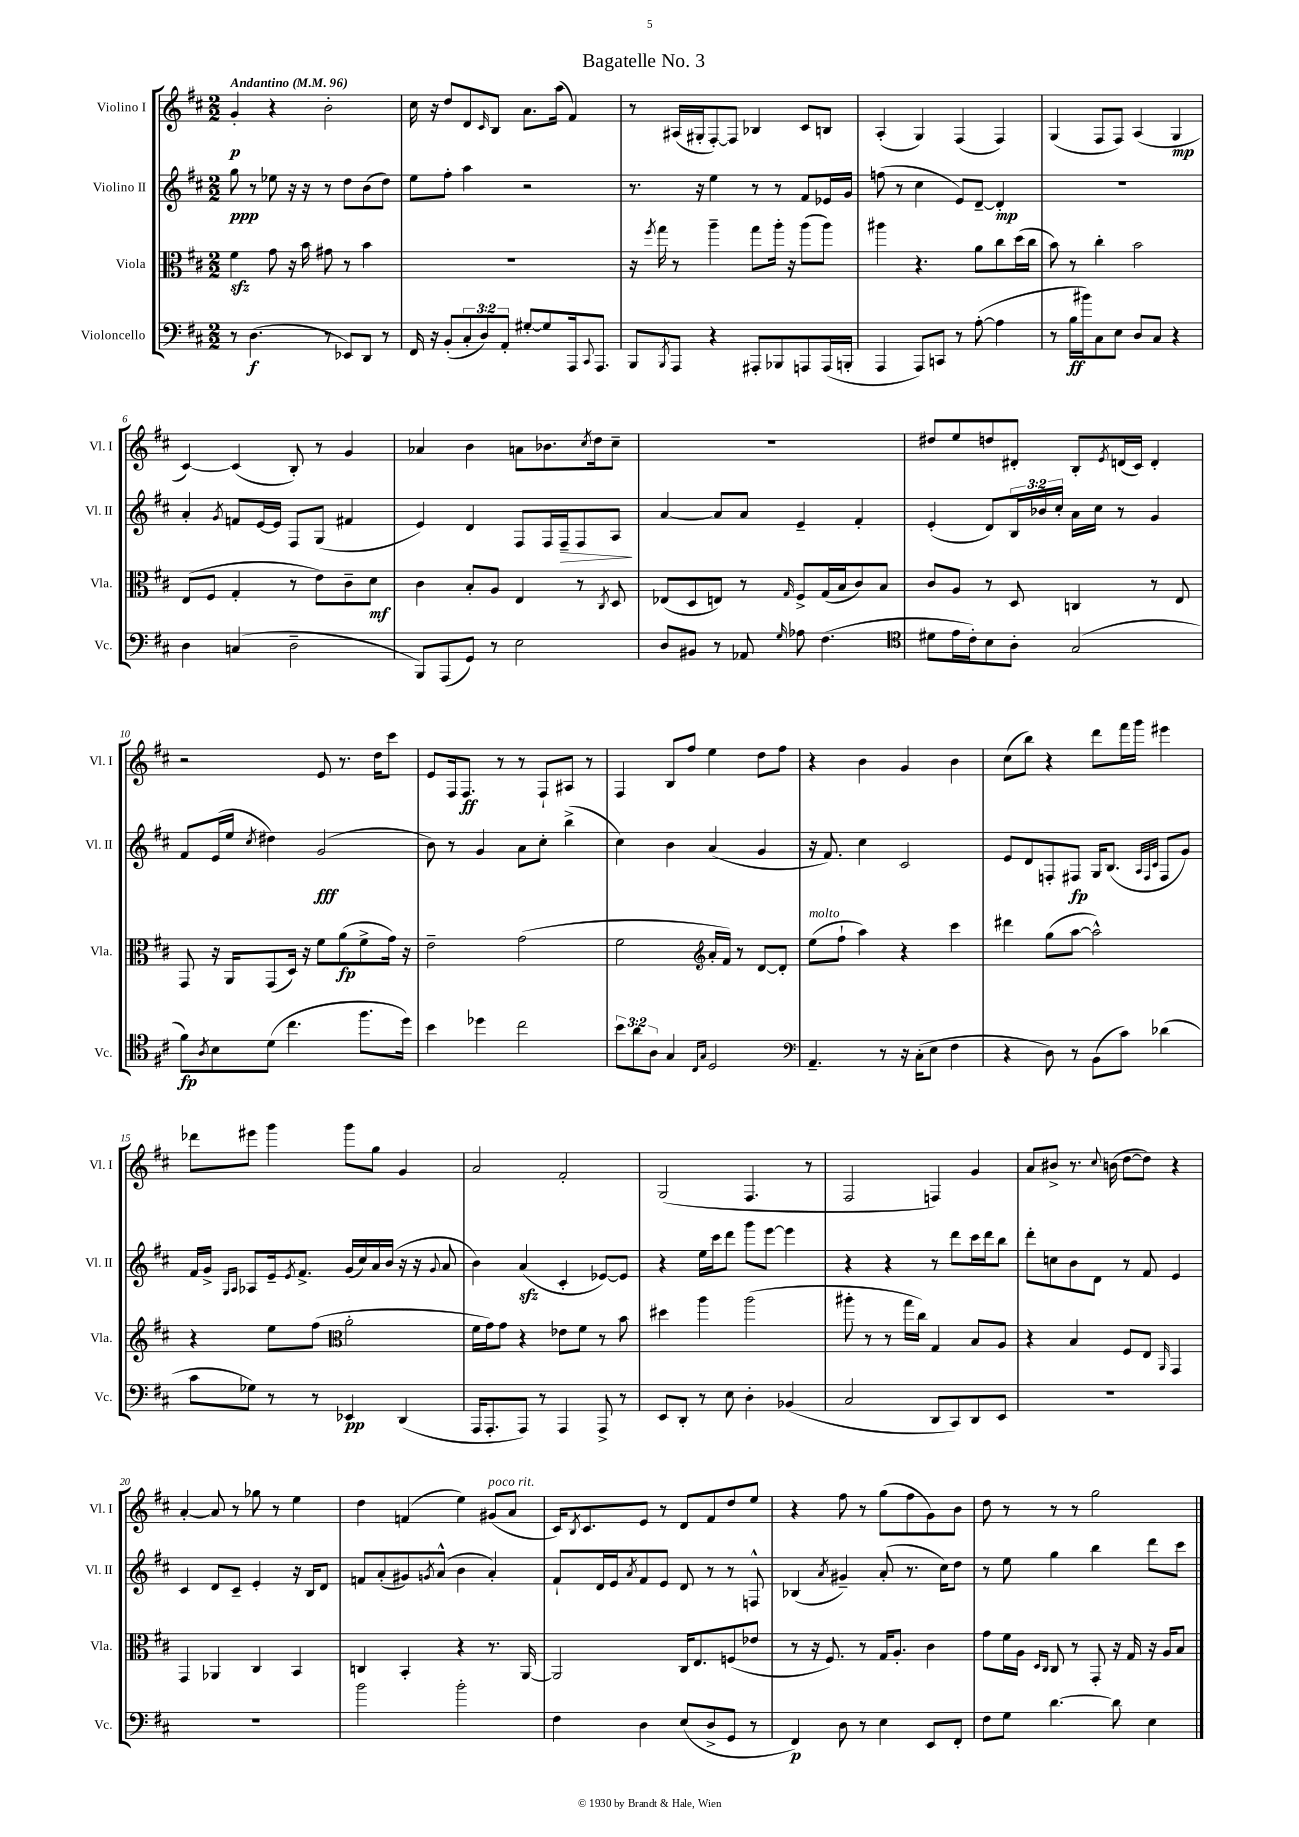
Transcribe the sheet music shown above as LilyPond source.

\header { title = "Bagatelle No. 3" }
<<
\new StaffGroup <<
\new Staff = "s0" \with { instrumentName = "Violino I" shortInstrumentName = "Vl. I" } {
    \clef treble \key d \major \numericTimeSignature \time 2/2 \tempo "Andantino" 4 = 96
    g'4-.\p r4 b'2-. |
    cis''16 r16 d''8 d'8 \grace { cis'16 } b8 a'8. a''16( fis'4) |
    r8 ais16( gis16-. fis8~-.) fis8 bes4 cis'8 b8 |
    a4-.( g4) fis4( fis4) |
    g4( fis8 fis8) a4( g4\mp |
    cis'4~) cis'4( b8-.) r8 g'4 |
    aes'4 b'4 a'8 bes'8. \acciaccatura { cis''8 } d''16 cis''8-- |
    R1 |
    dis''8 e''8 d''8 dis'8-. b8-. \acciaccatura { e'8 } d'16( cis'16) d'4-. |
    r2 e'8 r8. d''16 cis'''8 |
    e'8 fis16 fis8.\ff r8 r8 fis8-! ais8 r8 |
    fis4 b8 fis''8 e''4 d''8 fis''8 |
    r4 b'4 g'4 b'4 |
    cis''8( b''8) r4 d'''8 fis'''16 g'''16 eis'''4 |
    des'''8 eis'''8 g'''4 g'''8 g''8 g'4 |
    a'2 fis'2-. |
    g2( fis4. r8 |
    fis2 f4) g'4 |
    a'8 bis'8-> r8. \appoggiatura { cis''8 } b'16( d''8~ d''8) r4 |
    a'4~-. a'8 r8 ges''8 r8 e''4 |
    d''4 f'4( e''4) gis'8^\markup { \italic "poco rit." }( a'8 |
    cis'16) \acciaccatura { b8 } cis'8. e'8 r8 d'8 fis'8 d''8 e''8 |
    r4 fis''8 r8 g''8( fis''8 g'8) b'8 |
    d''8 r8 r8 r8 g''2 \bar "|." |
}
\new Staff = "s1" \with { instrumentName = "Violino II" shortInstrumentName = "Vl. II" } {
    \clef treble \key d \major \numericTimeSignature \time 2/2 \override Staff.TupletNumber.text = #tuplet-number::calc-fraction-text
    g''8\ppp r8 ees''8 r16 r16 r8 d''8 b'8( d''8) |
    e''8 fis''8-. a''4 r2 |
    r8. r16 e''4 r8 r8 fis'8 ees'16 g'16 |
    f''8( r8 cis''4 e'8) d'8~-- d'4-.\mp |
    R1 |
    a'4-. \acciaccatura { g'8 } f'8 e'16~ e'16 fis8 g8( fis'4 |
    e'4) d'4 fis8 fis16 fis16--\> fis8 a8\! |
    a'4~ a'8 a'8 e'4-- fis'4-. |
    e'4-.( d'8) \tuplet 3/2 { b16 bes'16 cis''16-. } a'16 cis''16 r8 g'4 |
    fis'8 e'16( e''16 \acciaccatura { cis''8 } dis''4) g'2\fff( |
    b'8) r8 g'4 a'8 cis''8-. b''4->( |
    cis''4) b'4 a'4( g'4 |
    r16 fis'8.) cis''4 cis'2 |
    e'8 d'8 f8-. fis8\fp g16 b8.( \grace { a32 fis32 cis'32 } fis8 g'8) |
    fis'16 g'16-> \grace { g16 a16 } aes8 e'16-- \acciaccatura { e'8 } fis'8.-> g'16( cis''16) a'16 b'16( r16 r16 \appoggiatura { g'8 } a'8 |
    b'4) a'4\sfz( cis'4-. ees'8~) ees'8 |
    r4 e''16 cis'''16 d'''8 g'''8 e'''8~ e'''4 |
    r4 r4 r8 d'''8 cis'''16 d'''16 b''8 |
    d'''8-. c''8 b'8 d'8 r8 fis'8 e'4 |
    cis'4 d'8 cis'8-- e'4-. r16 b16 d'8 |
    f'8 a'8-.( gis'8) \acciaccatura { g'8 } a'8-^( b'4 a'4-.) |
    fis'8-! d'16 e'16 \acciaccatura { a'8 } fis'8 e'8 d'8 r8 r8 f8-^ |
    bes4( \acciaccatura { a'8 } gis'4--) a'8-.( r8. cis''16) d''8 |
    r8 e''8 g''4 b''4 d'''8 cis'''8 \bar "|." |
}
\new Staff = "s2" \with { instrumentName = "Viola" shortInstrumentName = "Vla." } {
    \clef alto \key d \major \numericTimeSignature \time 2/2
    fis'4\sfz g'8 r16 b'16 gis'8 r8 b'4 |
    R1 |
    r16 \acciaccatura { fis''8 } g''16 r8 a''4-- g''8 a''16-. r16 a''8( a''8) |
    ais''4 r4. a'8 cis''8 d''16( cis''16 |
    b'8) r8 cis''4-. b'2 |
    e8( fis8 g4-. r8 e'8) cis'8-- d'8\mf |
    cis'4 b8-. a8 e4 r8 \acciaccatura { cis8 } d8 |
    ees8( d8 e8) r8 \grace { g16 } fis8-> g16( b16 cis'8) b8 |
    cis'8 a8 r8 d8 c4 r8 e8 |
    g,8 r16 a,16 g,8( d16) r16 fis'8 a'8\fp( fis'8-> g'16) r16 |
    e'2-- g'2( |
    fis'2 \clef treble a'16-. fis'16) r8 d'8~ d'8-. |
    e''8^\markup { \italic "molto" }( fis''8-! a''4) r4 cis'''4 |
    dis'''4 g''8( a''8~ a''2-^) |
    r4 e''8 fis''8( \clef alto a'2-. |
    fis'16 g'16) g'8 r4 ees'8 fis'8 r8 b'8 |
    dis''4 a''4 a''2( |
    ais''8-. r8 r8 g''16 cis''16) g4 b8 a8 |
    r4 b4 fis8 e8 \grace { a,16 } g,4 |
    g,4 aes,4 cis4 b,4 |
    c4 b,4-. r4 r8. a,16~ |
    a,2 cis16 e8. f8( ees'8 |
    r8 r16 fis8.) r8 g16 a8.-. cis'4 |
    g'8 fis'16 a16 \grace { d16 cis16 } cis8 r8 g,8-. r16 g16 r16 a16 b8 \bar "|." |
}
\new Staff = "s3" \with { instrumentName = "Violoncello" shortInstrumentName = "Vc." } {
    \clef bass \key d \major \numericTimeSignature \time 2/2 \override Staff.TupletNumber.text = #tuplet-number::calc-fraction-text
    r8 d4.\f( r8 ees,8) d,8 r8 |
    fis,16 r16 b,8-.( \tuplet 3/2 { cis8-. d8) a,8-. } gis8~-. gis8 a,,16 \appoggiatura { cis,8 } a,,8. |
    b,,8 \acciaccatura { b,,8 } a,,8 r4 ais,,8-. bes,,8 a,,8 a,,16( b,,16-. |
    a,,4 a,,8) c,8 r8 a8~-.( a4 |
    r8 b16\ff bis'16) cis8 e8 d8 cis8 r4 |
    d4 c4( d2-- |
    b,,8) a,,8( g,8) r8 e2 |
    d8 bis,8 r8 aes,8 \grace { g16 } aes8 fis4.( |
    \clef tenor dis'8 e'16 cis'16-.) b8 a8-. g2( |
    fis'8\fp) \acciaccatura { a8 } b8 d'8( cis''4. fis''8. d''16) |
    b'4 des''4 cis''2 |
    \tuplet 3/2 { b'8 a'8 a8 } g4 \grace { cis16 g16 } d2 |
    \clef bass a,4.-- r8 r16 cis16-.( e8 fis4 |
    r4 d8) r8 b,8( cis'8) des'4( |
    cis'8 ges8) r8 r8 ees,4\pp d,4( |
    a,,16 a,,8.-. a,,8) r8 a,,4 a,,8-> r8 |
    e,8 d,8-. r8 e8 d4-. bes,4( |
    cis2 d,8 cis,8) d,8 e,8 |
    R1 |
    R1 |
    b'2 b'2-. |
    fis4 d4 e8( d8-> g,8 r8 |
    fis,4\p) d8 r8 e4 e,8 fis,8-. |
    fis8 g8 d'4.~ d'8 e4 \bar "|." |
}
>>
>>
